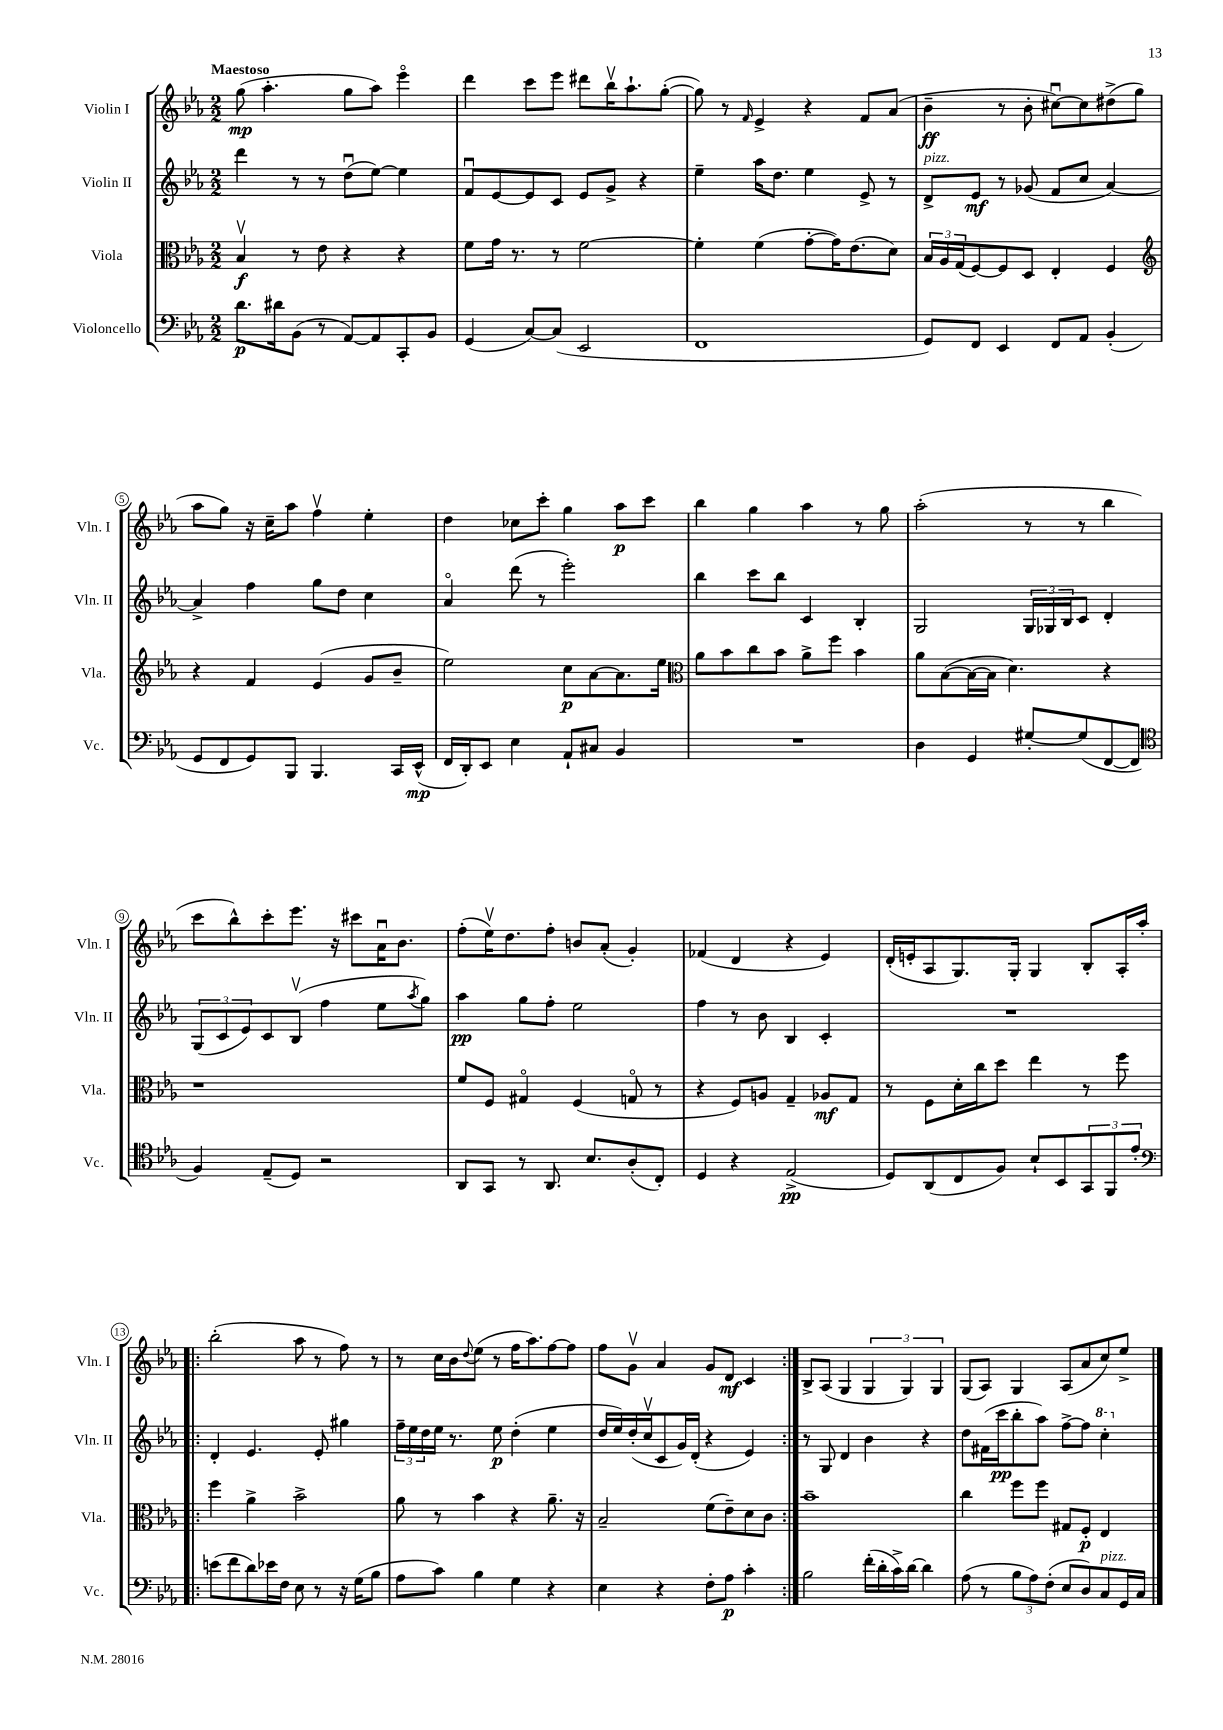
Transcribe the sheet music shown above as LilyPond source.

<<
\new StaffGroup <<
\new Staff = "s0" \with { instrumentName = "Violin I" shortInstrumentName = "Vln. I" } {
    \clef treble \key ees \major \numericTimeSignature \time 2/2 \tempo "Maestoso"
    g''8\mp( aes''4.-. g''8 aes''8) ees'''4\flageolet |
    d'''4 c'''8 ees'''8 dis'''8 bes''16\upbow aes''8.-! g''8~-.( |
    g''8) r8 \grace { f'16 } ees'4-> r4 f'8 aes'8( |
    bes'4--\ff r8 bes'8-. cis''8~\downbow) cis''8 dis''8->( g''8 |
    aes''8 g''8) r16 c''16-- aes''8 f''4\upbow ees''4-. |
    d''4 ces''8 c'''8-. g''4 aes''8\p c'''8 |
    bes''4 g''4 aes''4 r8 g''8 |
    aes''2-.( r8 r8 bes''4 |
    c'''8 bes''8-^) c'''8-. ees'''8. r16 cis'''8 aes'16\downbow bes'8. |
    f''8-.( ees''16\upbow) d''8. f''8-. b'8 aes'8-.( g'4-.) |
    fes'4( d'4 r4 ees'4) |
    d'16-.( e'16-. aes8 g8.) g16-. g4 bes8-. aes16-. aes''16-. |
    \repeat volta 2 { bes''2-.( aes''8 r8 f''8) r8 |
    r8 c''16 bes'16 \appoggiatura { d''8 } ees''8( r8 f''16 aes''8.) f''8~ f''8 |
    f''8 g'8\upbow aes'4 g'8 d'8\mf c'4 | }
    bes8-> aes8( g4 \tuplet 3/2 { g4 g4) g4 } |
    g8( aes8) g4 aes8( aes'8 c''8) ees''8-> \bar "|." |
}
\new Staff = "s1" \with { instrumentName = "Violin II" shortInstrumentName = "Vln. II" } {
    \clef treble \key ees \major \numericTimeSignature \time 2/2
    d'''4 r8 r8 d''8\downbow( ees''8~) ees''4 |
    f'8\downbow ees'8~ ees'8 c'8 ees'8 g'8-> r4 |
    ees''4-- aes''16 d''8. ees''4 ees'8-> r8 |
    d'8->^\markup { \italic "pizz." } ees'8\mf r8 ges'8( f'8 c''8 aes'4~) |
    aes'4-> f''4 g''8 d''8 c''4 |
    aes'4\flageolet d'''8( r8 ees'''2-.) |
    bes''4 c'''8 bes''8 c'4 bes4-. |
    g2 \tuplet 3/2 { g16 ges16 bes16 } c'8 d'4-. |
    \tuplet 3/2 { g8( c'8 ees'8) } c'8 bes8\upbow( f''4 ees''8 \acciaccatura { aes''8 } g''8) |
    aes''4\pp g''8 f''8-. ees''2 |
    f''4 r8 bes'8 bes4 c'4-. |
    R1 |
    \repeat volta 2 { d'4-. ees'4. ees'8-. gis''4 |
    \tuplet 3/2 { f''16-- ees''16 d''16 } ees''16 r8. ees''8\p d''4-.( ees''4 |
    d''16 ees''16) d''16-.( c''16\upbow c'8 g'16) d'16-.( r4 ees'4) | }
    r8 g8 d'4 bes'4 r4 |
    d''8 fis'16( c'''16\pp bes''8-. aes''8) f''8~-> f''8 \ottava #1 c'''4-. \ottava #0 \bar "|." |
}
\new Staff = "s2" \with { instrumentName = "Viola" shortInstrumentName = "Vla." } {
    \clef alto \key ees \major \numericTimeSignature \time 2/2
    bes4\upbow\f r8 ees'8 r4 r4 |
    f'8 g'16 r8. r8 f'2~ |
    f'4-. f'4( g'8~-. g'16) ees'8.( d'8) |
    \tuplet 3/2 { bes16 aes16 g16( } f8~) f8 d8 ees4-. f4 |
    \clef treble r4 f'4 ees'4( g'8 bes'8-- |
    ees''2) c''8\p aes'8~ aes'8. ees''16 |
    \clef alto aes'8 bes'8 c''8 bes'8 aes'8-> f''8 bes'4 |
    aes'8 bes8~( bes16~ bes16 d'4.) r4 |
    r1 |
    f'8 f8 gis4\flageolet f4( g8\flageolet r8 |
    r4 f8) a8 g4-- aes8\mf g8 |
    r8 f8 d'16-. c''16 d''8 ees''4 r8 f''8 |
    \repeat volta 2 { f''4 aes'4-> bes'2-> |
    aes'8 r8 bes'4 r4 aes'8.-- r16 |
    bes2-- f'8( ees'8--) d'8 c'8 | }
    bes'1-- |
    c''4 f''8 f''8 gis8 f8-.\p ees4 \bar "|." |
}
\new Staff = "s3" \with { instrumentName = "Violoncello" shortInstrumentName = "Vc." } {
    \clef bass \key ees \major \numericTimeSignature \time 2/2
    d'8.\p dis'16 bes,8( r8 aes,8~) aes,8 c,8-. bes,8 |
    g,4( c8~) c8( ees,2 |
    f,1 |
    g,8) f,8 ees,4 f,8 aes,8 bes,4-.( |
    g,8 f,8 g,8) bes,,8 bes,,4. c,16 ees,16-^\mp( |
    f,16 d,16-.) ees,8 ees4 aes,8-! cis8 bes,4 |
    R1 |
    d4 g,4 gis8~-. gis8( f,8~ f,8 |
    \clef tenor f4) ees8--( d8) r2 |
    aes,8 g,8 r8 aes,8. bes8. aes8-.( c8-.) |
    d4 r4 ees2->\pp( |
    d8) aes,8( c8 f8) bes8-! bes,8 \tuplet 3/2 { g,8 f,8 ees'8-. } |
    \repeat volta 2 { \clef bass e'8( f'8 d'8) ees'16 f16 ees8 r8 r16 g16( bes8 |
    aes8 c'8) bes4 g4 r4 |
    ees4 r4 f8-. aes8\p c'4-. | }
    bes2 f'16-.( d'16-. c'16->) d'16~ d'4 |
    aes8( r8 \tuplet 3/2 { bes8 aes8) f8-.( } ees8 d8) c8^\markup { \italic "pizz." } g,16 c16 \bar "|." |
}
>>
>>
\layout { \context { \Score \override BarNumber.stencil = #(make-stencil-circler 0.1 0.3 ly:text-interface::print) } }
